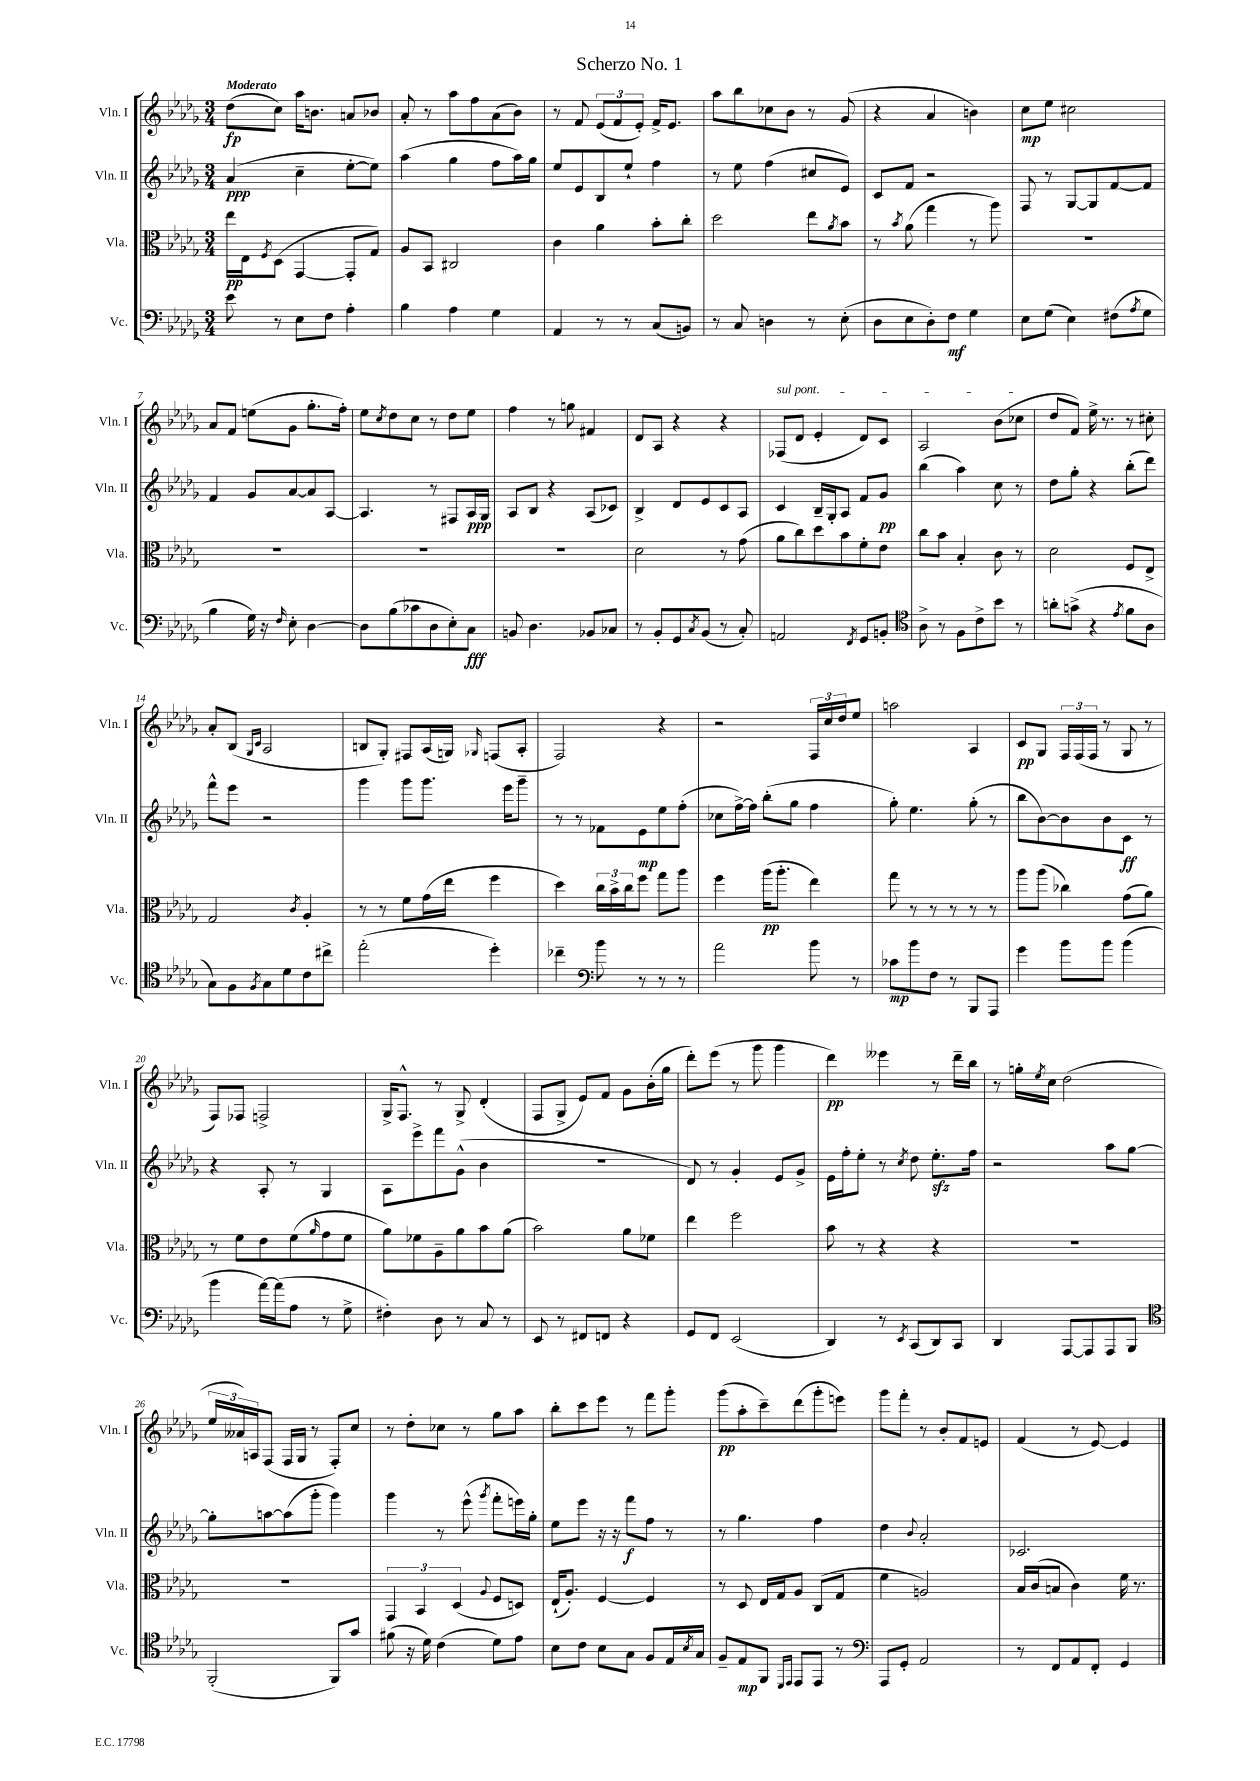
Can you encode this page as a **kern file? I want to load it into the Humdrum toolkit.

**kern	**kern	**kern	**kern
*staff4	*staff3	*staff2	*staff1
*clefF4	*clefC3	*clefG2	*clefG2
*k[b-e-a-d-g-]	*k[b-e-a-d-g-]	*k[b-e-a-d-g-]	*k[b-e-a-d-g-]
*M3/4	*M3/4	*M3/4	*M3/4
8e-	16ee-	(4a-	(8dd-
.	16E-	.	.
.	8qF	.	.
8r	(8D-	.	8cc)
8E-	[4GG-	4cc~	16aa-
.	.	.	8.b
8F	.	.	.
4A-'	8GG-']	[8ee-'	8a
.	8G-)	8ee-])	8b-
=	=	=	=
4B-	8A-	(4aa-	8a-'
.	8BB-	.	8r
4A-	2C#	4gg-	8aa-
.	.	.	8ff
4G-	.	8ff	(8a-
.	.	16aa-)	8b-)
.	.	16gg-	.
=	=	=	=
4AA-	4c	8ee-	8r
.	.	8e-	8f
8r	4a-	8B-	(12e-
.	.	.	12f
8r	.	8ee-`	.
.	.	.	12e-')
(8C	8b-'	4ff	16f^
.	.	.	8.e-
8BB)	8cc'	.	.
=	=	=	=
8r	2dd-	8r	8aa-
8C	.	8ee-	8bb-
4D	.	(4ff	8cc-
.	.	.	8b-
8r	8ee-	8cc#	8r
.	8qa-	.	.
(8E-'	8b-	8e-)	(8g-
=	=	=	=
8D-	8r	8c	4r
.	8qb-	.	.
8E-	(8a-	8f	.
8D-')	4gg-	2r	4a-
8F	.	.	.
4G-	8r	.	4b)
.	8aa-)	.	.
=	=	=	=
8E-	2.r	8F	8cc
(8G-	.	8r	8ee-
4E-)	.	[8G-	2cc#
.	.	8G-]	.
(8F#	.	[8f	.
8qA-	.	.	.
8G-	.	8f]	.
=	=	=	=
4B-	2.r	4f	8a-
.	.	.	8f
16G-)	.	8g-	(8ee
16r	.	.	.
16qqF	.	.	.
8E-'	.	[8a-	8g-
[4D-	.	8a-]	8.gg-'
.	.	[8A-	.
.	.	.	16ff')
=	=	=	=
8D-]	2.r	4.A-]	8ee-
.	.	.	8qcc
(8B-	.	.	8dd-
8c-	.	.	8cc
8D-	.	8r	8r
8E-')	.	8F#	8dd-
8C	.	16A-	8ee-
.	.	16G-	.
=	=	=	=
8BB	2.r	8A-	4ff
4.D-	.	8B-	.
.	.	4r	8r
.	.	.	8gg
8BB-	.	(8A-	4f#
8C-	.	8c-)	.
=	=	=	=
8r	2d-	4B-^	8d-
8BB-'	.	.	8A-
8GG-	.	8d-	4r
8qC	.	.	.
(8BB-	.	8e-	.
8r	8r	8c	4r
8C')	(8g-	8A-	.
=	=	=	=
2AA	8a-	4c	(8F-
.	8cc)	.	8d-
.	8dd-	16B-~	4e-'
.	.	16G-'	.
.	8b-	8A-	.
8qFF	.	.	.
8GG-	8f'	8f	8d-)
8BB'	8e-	8g-	8c
=	=	=	=
*clefC4	*	*	*
8A-^	8cc	(4bb-	2A-
8r	8b-	.	.
8F	4B-'	4aa-)	.
8c^	.	.	.
8b-	8c	8cc	(8b-
8r	8r	8r	8cc-
=	=	=	=
8a'	2d-	8dd-	8dd-
(8g^	.	8gg-'	8f)
4r	.	4r	16ee-^
.	.	.	8.r
8qe-	.	.	.
8f	8F	(8bb-'	8r
8A-	8E-^	8ddd-)	8cc#'
=	=	=	=
8G-)	2G-	8fff^^	8a-'
8F	.	8eee-	(8B-
.	.	.	16qqG-
8qF	.	.	16qqc
8G-	.	2r	2A-
8d-	.	.	.
.	8qc	.	.
8c	4A-'	.	.
8cc#^	.	.	.
=	=	=	=
(2ee-'	8r	4ggg-	8B
.	8r	.	8G-')
.	8f	8ggg-	8F#
.	(16g-	8.ggg-	(16A-
.	16ee-	.	16G)
.	.	.	16qqG-
4dd-')	4ff	.	(8F
.	.	16eee-	.
.	.	8ggg-~	8A-'
=	=	=	=
4cc-~	4dd-)	8r	2F)
.	.	8r	.
*clefF4	*	*	*
8b-	24cc	8f-	.
.	24b-^	.	.
.	24cc	.	.
8r	8ff	8e-	.
8r	8gg-	8ee-	4r
8r	8aa-	(8ff'	.
=	=	=	=
2a-	4ff	8cc-	2r
.	.	[16ff^)	.
.	.	16ff]	.
.	(16aa-	(8bb-'	.
.	8.aa-'	.	.
.	.	8gg-	.
8b-	4ee-)	4ff	24F
.	.	.	24cc
.	.	.	24dd-
8r	.	.	8ee-
=	=	=	=
8c-	8gg-	8gg-')	2aa
8b-	8r	4.ee-	.
8F	8r	.	.
8r	8r	.	.
8BBB-	8r	(8gg-'	4A-
8AAA-	8r	8r	.
=	=	=	=
4g-	8aa-	8bb-	8c
.	(8aa-	[8b-)	8G-
8b-	4cc-)	8b-]	24F
.	.	.	(24F
.	.	.	24F
8b-	.	8b-	8r
(4b-	(8g-	8c	8G-
.	8a-)	8r	8r
=	=	=	=
4b-	8r	4r	8F)
.	8f	.	8F-
[16a-)	8e-	8A-'	2F^
(16a-]	.	.	.
8A-	(8f	8r	.
.	16qqa-	.	.
8r	8g-	4G-	.
8G-^	8f	.	.
=	=	=	=
4F#')	8a-)	8A-	16G-^
.	.	.	8.F^^
.	8f-	8eee-^	.
8D-	8A-~	8fff	8r
8r	8a-	(8g-^^	8G-^
8C	8b-	4b-	(4d-'
8r	(8a-	.	.
=	=	=	=
8EE-	2b-)	2.r	8F
8r	.	.	8G-^
8FF#	.	.	8e-)
8FF	.	.	8f
4r	8a-	.	8g-
.	8f-	.	(16b-'
.	.	.	16gg-
=	=	=	=
8GG-	4ee-	8d-)	8ddd-')
8FF	.	8r	(8eee-
(2EE-	2ff	4g-'	8r
.	.	.	8ggg-
.	.	8e-	4ggg-
.	.	8g-^	.
=	=	=	=
4DD-)	8b-	16e-	4ddd-)
.	.	16ff'	.
.	8r	8ee-'	.
8r	4r	8r	4eee--
8qEE-	.	8qcc	.
(8CC	.	8dd-	.
8DD-)	4r	8.ee-'	8r
8CC	.	.	16ddd-~
.	.	16ff	16bb-
=	=	=	=
4DD-	2.r	2r	8r
.	.	.	16gg'
.	.	.	8qee-
.	.	.	16cc
[8AAA-	.	.	(2dd-
8AAA-]	.	.	.
8AAA-	.	8aa-	.
8BBB-	.	[8gg-	.
=	=	=	=
*clefC4	*	*	*
(2FF'	2.r	8gg-']	24ee-
.	.	.	24a--)
.	.	.	24A
.	.	[8aa	(8F
.	.	(8aa]	16F
.	.	.	16G-
.	.	8ggg-'	8r
8FF)	.	4ggg-)	8F')
8g-	.	.	8cc
=	=	=	=
(8f#	6GG-	4ggg-	8r
16r	.	.	8dd-'
.	6BB-	.	.
16d-)	.	.	.
(4c	.	8r	8cc-
.	(6D-	.	.
.	.	(8eee-^^	8r
.	8qqA-	8qggg-	.
8d-)	8F	8fff'	8gg-
8e-	8D)	16eee)	8aa-
.	.	16gg-'	.
=	=	=	=
8B-	(16E-`	8ee-	8bb-'
.	8.A-')	.	.
8c	.	8eee-	8ccc
8B-	[4F	16r	8eee-
.	.	16r	.
8G-	.	8fff	8r
8F	4F]	8ff	8fff
16E-	.	8r	8ggg-'
8qB-	.	.	.
16G-	.	.	.
=	=	=	=
8F~	8r	8r	(8ggg-
8E-	8D-	4.gg-	8aa-'
8FF	16E-	.	8ccc~)
.	16G-	.	.
16qqDD-	.	.	.
16qqEE-	.	.	.
8EE-	8A-	.	(8ddd-
8EE-	(8C	4ff	8ggg-'
8r	8G-	.	8eee)
=	=	=	=
*clefF4	*	*	*
8AAA-	4f	4dd-	8ggg-
8GG-'	.	.	8fff'
.	.	8qqb-	.
2AA-	2A)	2a-'	8r
.	.	.	8b-'
.	.	.	8f
.	.	.	8e
=	=	=	=
8r	16B-	2.c-	(4f
.	(16c	.	.
8FF	8B	.	.
8AA-	4c)	.	8r
8FF'	.	.	[8e-)
4GG-	16f	.	4e-]
.	8.r	.	.
==	==	==	==
*-	*-	*-	*-
